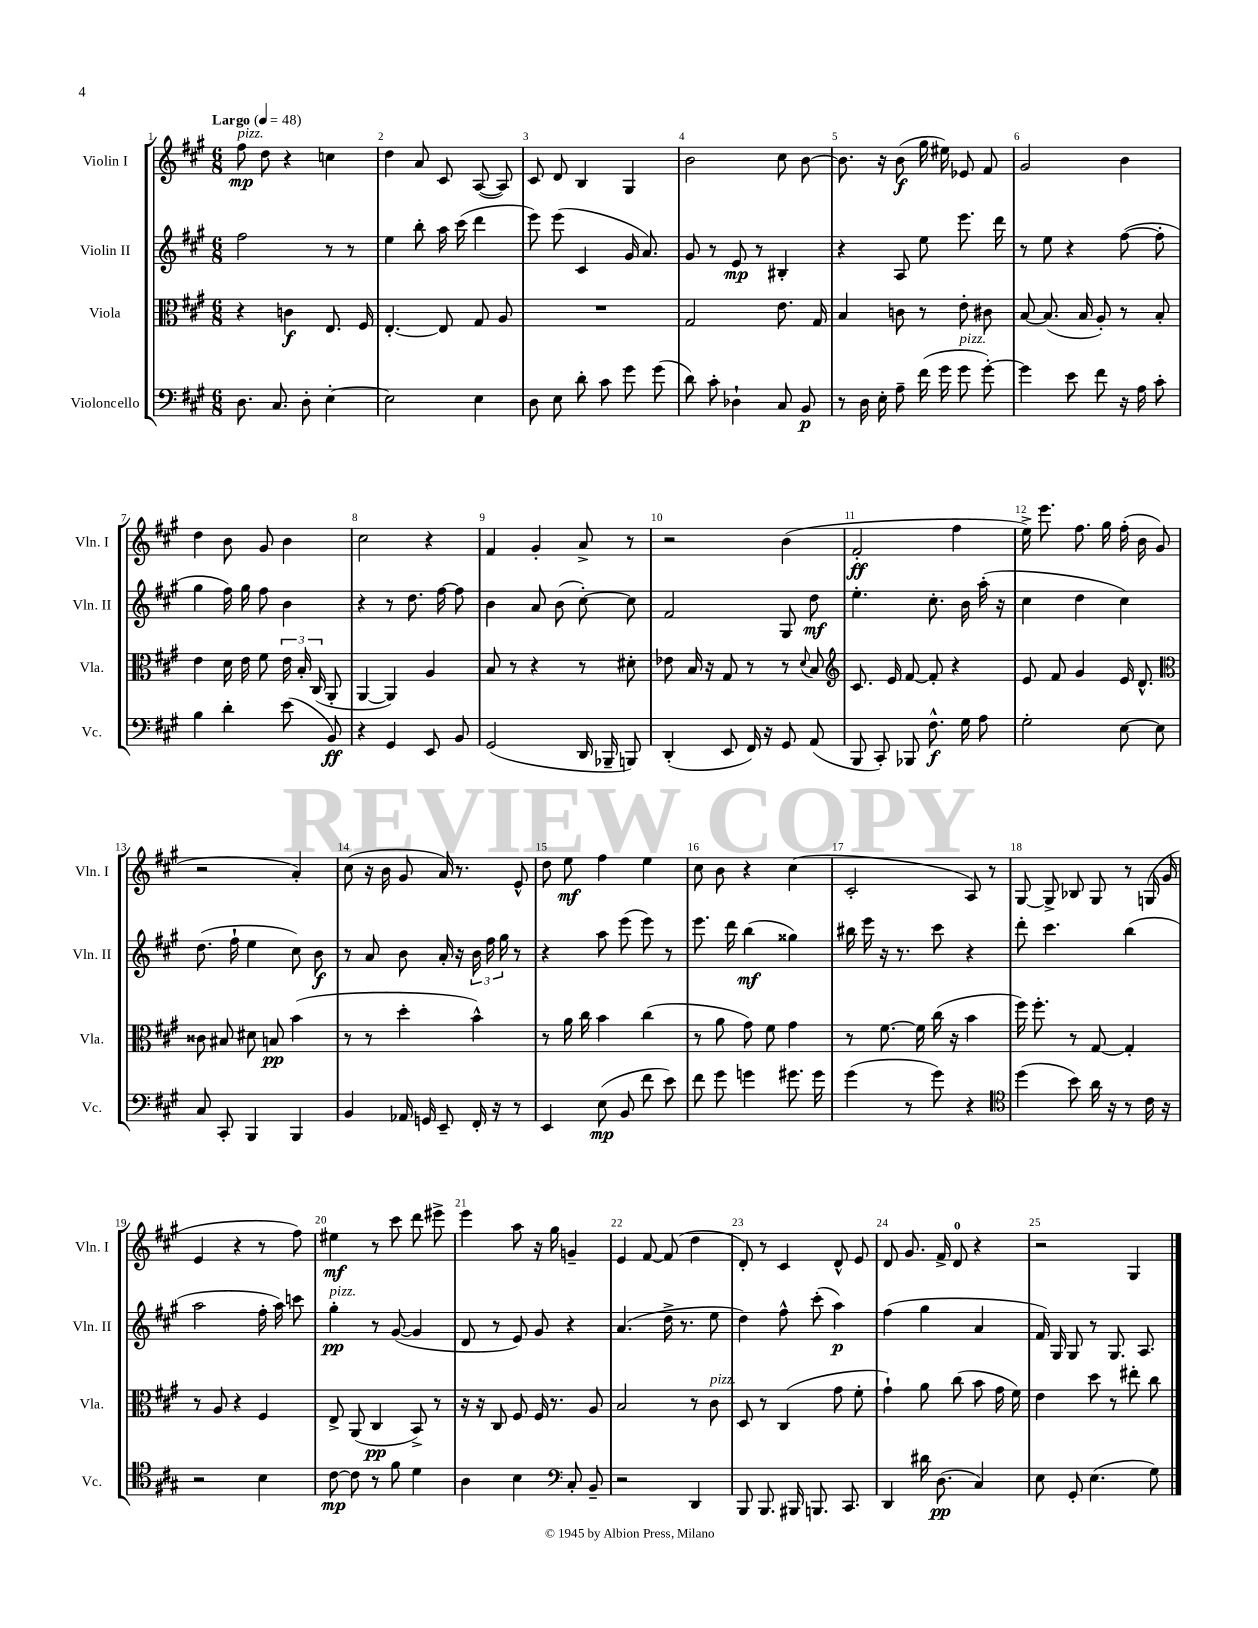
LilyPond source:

<<
\new StaffGroup <<
\new Staff = "s0" \with { instrumentName = "Violin I" shortInstrumentName = "Vln. I" } {
    \clef treble \key a \major \numericTimeSignature \time 6/8 \tempo "Largo" 4 = 48
    \autoBeamOff fis''8\mp^\markup { \italic "pizz." } d''8 r4 c''4 |
    d''4 a'8 cis'8 a8~( a8) |
    cis'8 d'8 b4 gis4 |
    b'2 cis''8 b'8~ |
    b'8. r16 b'8\f( gis''16 eis''16) ees'8 fis'8 |
    gis'2 b'4 |
    d''4 b'8 gis'8 b'4 |
    cis''2 r4 |
    fis'4 gis'4-. a'8-> r8 |
    r2 b'4( |
    fis'2-.\ff fis''4 |
    e''16->) e'''8. fis''8. gis''16 fis''16-.( b'16 gis'8 |
    r2 a'4-.) |
    cis''8( r16 b'16 gis'8 a'16) r8. e'8-^ |
    d''8 e''8\mf fis''4 e''4 |
    cis''8 b'8 r4 cis''4( |
    cis'2-. a8) r8 |
    gis8~ gis8-> bes8 gis8 r8 g16( gis'16 |
    e'4 r4 r8 fis''8) |
    eis''4\mf r8 cis'''8 d'''8 eis'''8-> |
    e'''4 a''8 r16 gis''16 g'4-- |
    e'4 fis'8~ fis'8( d''4 |
    d'8-.) r8 cis'4 d'8-^ e'8 |
    d'8 gis'8. fis'16-> d'8-0 r4 |
    r2 gis4 \bar "|." |
}
\new Staff = "s1" \with { instrumentName = "Violin II" shortInstrumentName = "Vln. II" } {
    \clef treble \key a \major \numericTimeSignature \time 6/8
    \autoBeamOff fis''2 r8 r8 |
    e''4 b''8-. a''16 cis'''16( d'''4 |
    e'''8) e'''8( cis'4 gis'16 a'8.) |
    gis'8 r8 e'8\mp r8 bis4-. |
    r4 a8 e''8 e'''8. d'''16 |
    r8 e''8 r4 fis''8~( fis''8-. |
    gis''4 fis''16) gis''16 fis''8 b'4 |
    r4 r8 d''8. fis''16~ fis''8 |
    b'4 a'8 b'8( cis''8~-.) cis''8 |
    fis'2 gis8 d''8\mf |
    e''4.-. cis''8.-. b'16 a''16-.( r16 |
    cis''4 d''4 cis''4) |
    d''8.( fis''16-! e''4 cis''8) b'8\f |
    r8 a'8 b'8 a'16-. r16 \tuplet 3/2 { b'16 fis''16 gis''16 } r8 |
    r4 a''8 e'''8( e'''8) r8 |
    e'''8. d'''16 b''4\mf( gisis''4) |
    bis''16 e'''16 r16 r8. cis'''8 r4 |
    d'''8-. cis'''4. b''4( |
    a''2 fis''16-. a''16) c'''8 |
    gis''4-.\pp^\markup { \italic "pizz." } r8 gis'8~( gis'4 |
    d'8 r8 e'8) gis'8 r4 |
    a'4.( d''16-> r8. e''8 |
    d''4) fis''8-^ cis'''8-.( a''4\p) |
    fis''4( gis''4 a'4 |
    fis'16) gis16 gis8 r8 gis8. a8. \bar "|." |
}
\new Staff = "s2" \with { instrumentName = "Viola" shortInstrumentName = "Vla." } {
    \clef alto \key a \major \numericTimeSignature \time 6/8
    \autoBeamOff r4 c'4\f e8. fis16 |
    e4.~-. e8 gis8 a8 |
    R2. |
    gis2 e'8. gis16 |
    b4 c'8 r8 e'8-. cis'8 |
    b8~ b8.( b16 a8-.) r8 b8-. |
    e'4 d'16 e'16 fis'8 \tuplet 3/2 { e'16 b16-. cis16( } a,8-. |
    a,4~ a,4) a4 |
    b8 r8 r4 r8 dis'8-. |
    ees'8 b16 r16 gis8 r8 r8 \appoggiatura { d'8 } b8 |
    \clef treble cis'8. e'16 fis'8~ fis'8-. r4 |
    e'8 fis'8 gis'4 e'16 d'8.-^ |
    \clef alto cisis'8 bis8 dis'8 b8\pp b'4( |
    r8 r8 d''4-. b'4-^) |
    r8 a'16 cis''16 b'4 cis''4( |
    r8 a'8 gis'8) fis'8 gis'4 |
    r8 fis'8.~ fis'16 cis''16( r16 b'4 |
    fis''16) fis''8.-. r8 gis8~ gis4-. |
    r8 a8 r4 fis4 |
    e8-> a,8( cis4\pp b,8->) r8 |
    r16 r16 cis8 fis8 fis16 r8. a8 |
    b2 r8 cis'8^\markup { \italic "pizz." } |
    d8 r8 cis4( gis'8 fis'8-. |
    gis'4-!) a'8 cis''8( b'8 gis'16 fis'16) |
    e'4 d''8 r8 eis''8-. cis''8 \bar "|." |
}
\new Staff = "s3" \with { instrumentName = "Violoncello" shortInstrumentName = "Vc." } {
    \clef bass \key a \major \numericTimeSignature \time 6/8
    \autoBeamOff d8. cis8. d8-. e4~-. |
    e2 e4 |
    d8 e8 d'8-. cis'8 gis'8 gis'8( |
    d'8) cis'8-. des4-! cis8 b,8\p |
    r8 d16 e16-. a8-- fis'16( gis'16 gis'8^\markup { \italic "pizz." } gis'8~-.) |
    gis'4 e'8 fis'8 r16 a16 cis'8-. |
    b4 d'4-. e'8( b,8\ff) |
    r4 gis,4 e,8 b,8 |
    gis,2( d,16 bes,,16-- b,,8) |
    d,4-.( e,8 fis,16) r16 gis,8 a,8( |
    b,,8 cis,8-.) bes,,8 fis8.-^\f gis16 a8 |
    gis2-. e8~ e8 |
    cis8 cis,8-. b,,4 b,,4 |
    b,4 aes,16 g,16 e,8-- fis,16-. r16 r8 |
    e,4 e8\mp( b,8 fis'8 e'8) |
    fis'8 gis'8 g'4 gis'8. gis'16 |
    gis'4( r8 gis'8) r4 |
    \clef tenor d''4( b'8) a'16 r16 r8 cis'16 r16 |
    r2 b4 |
    cis'8~\mp cis'8 r8 fis'8 d'4 |
    a4 b4 \clef bass cis8-. b,8-- |
    r2 d,4 |
    b,,8 b,,8. bis,,16 b,,8. cis,8. |
    d,4 dis'16 d8.\pp( cis4) |
    e8 gis,8-. e4.( gis8) \bar "|." |
}
>>
>>
\layout { \context { \Score \override BarNumber.break-visibility = ##(#f #t #t) barNumberVisibility = #all-bar-numbers-visible } }
